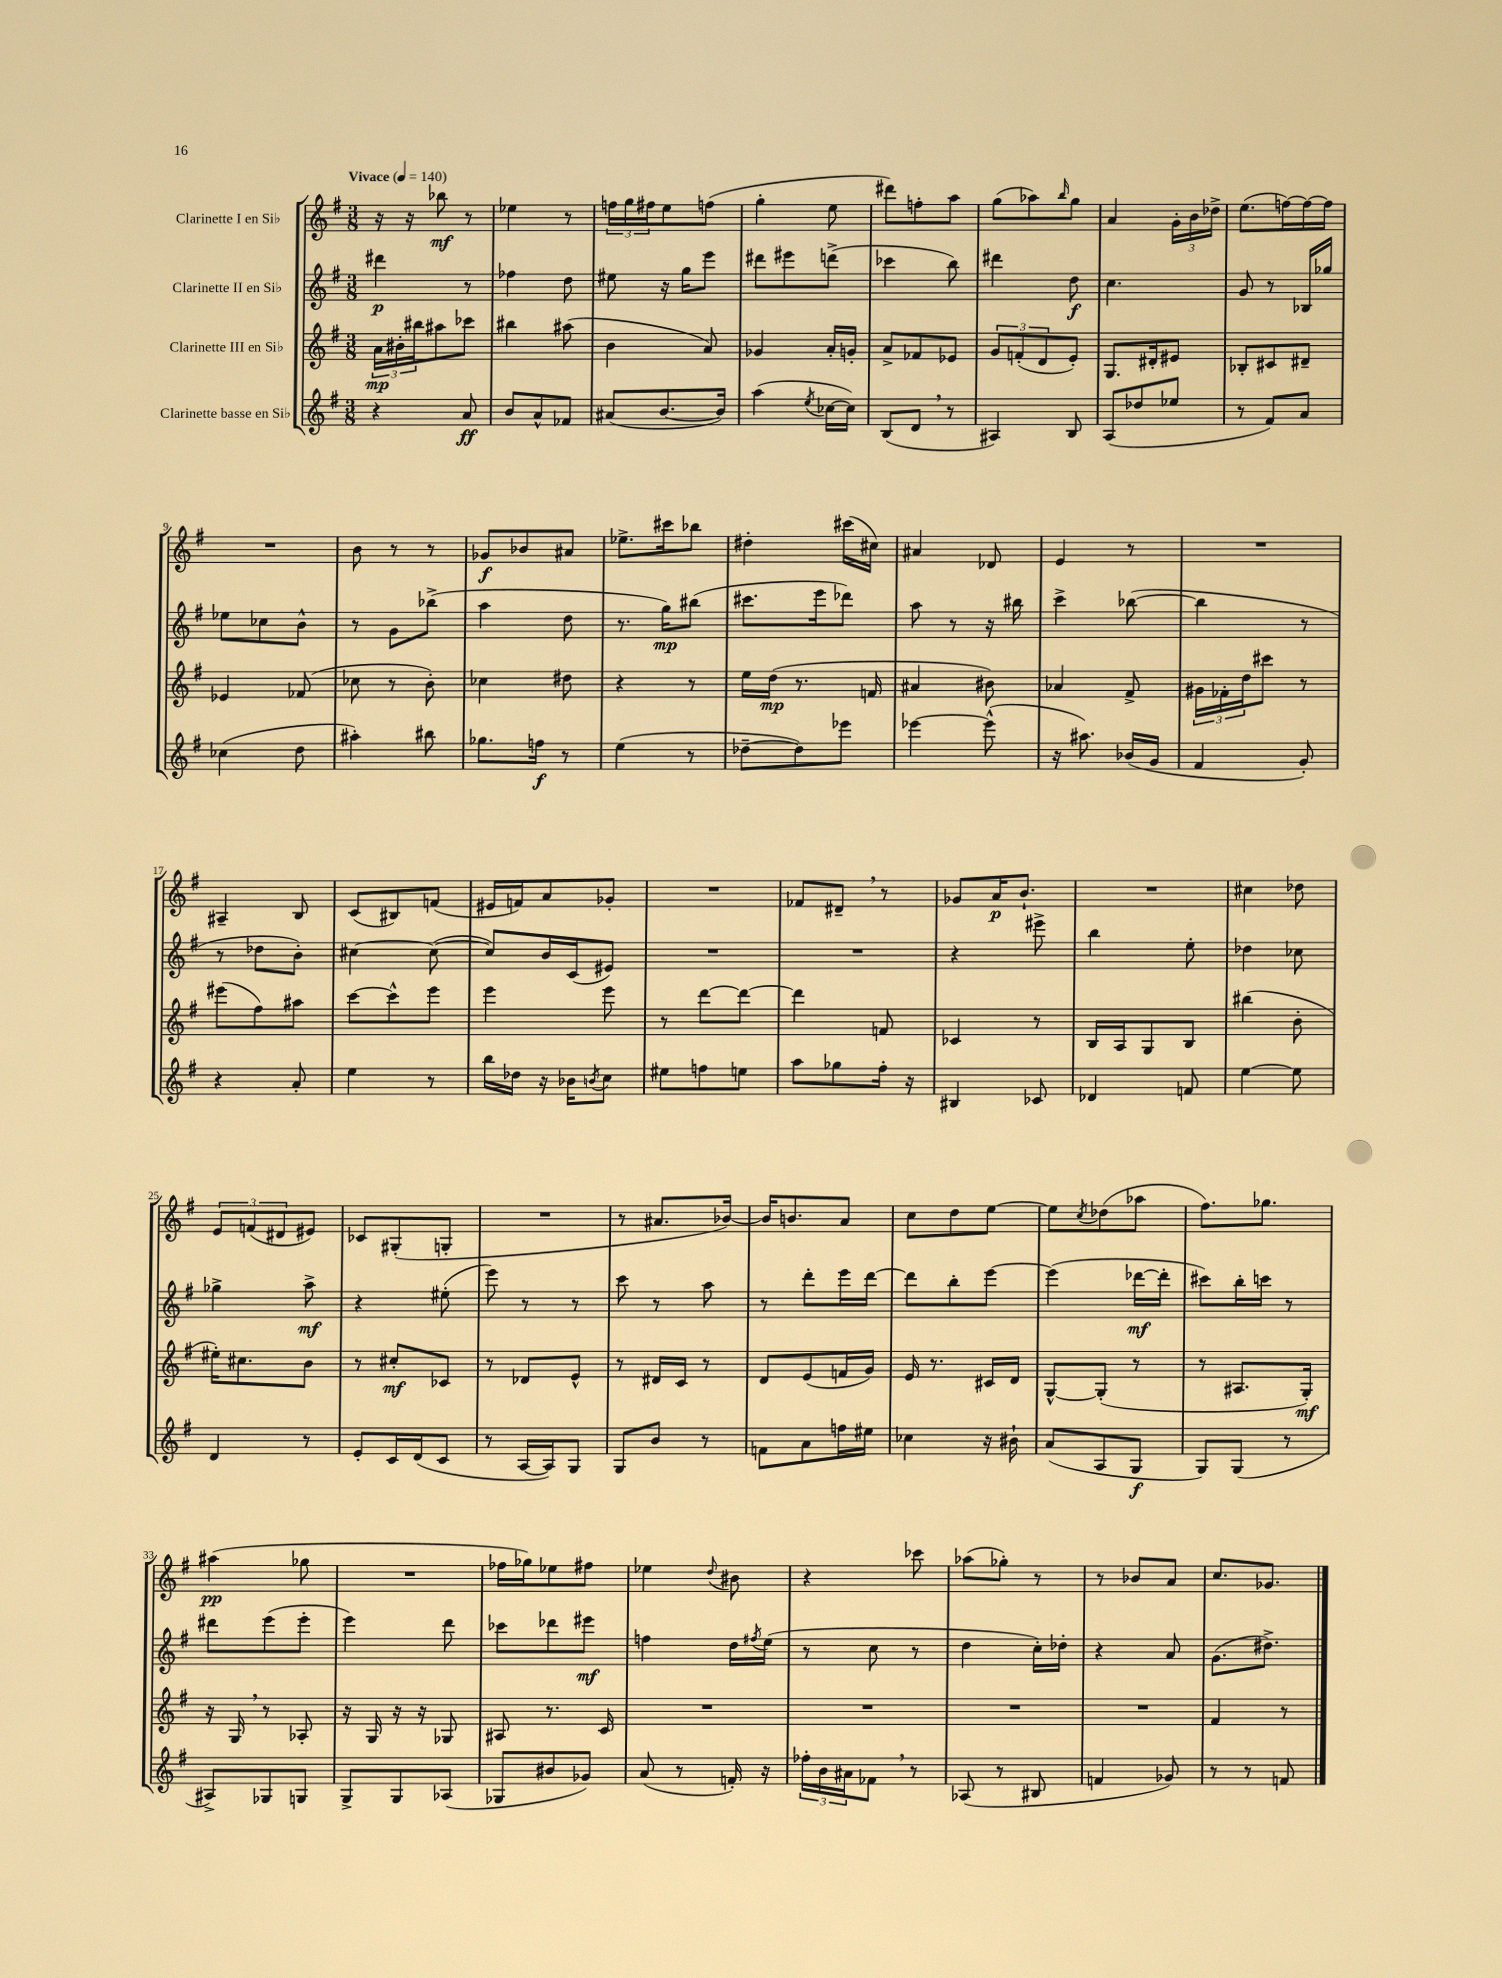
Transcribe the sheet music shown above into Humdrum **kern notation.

**kern	**kern	**kern	**kern
*staff4	*staff3	*staff2	*staff1
*clefG2	*clefG2	*clefG2	*clefG2
*k[f#]	*k[f#]	*k[f#]	*k[f#]
*M3/8	*M3/8	*M3/8	*M3/8
*MM140	*MM140	*MM140	*MM140
4r	24a\LL	4ddd#\	16r
.	24b#'\	.	.
.	.	.	16r
.	24bb#\J	.	.
.	8aa#\	.	8bb-\
8a/	8ccc-\J	8r	8r
=	=	=	=
8b/L	4bb#\	4ff-\	4ee-\
8a^^/	.	.	.
8f-/J	(8aa#\	8dd\	8r
=	=	=	=
(8a#/L	4b\	8ee#\	24ff\LL
.	.	.	24gg\
.	.	.	24ff#\J
[8.b/	.	16r	8ee\
.	.	16gg\LK	.
.	8a/)	8eee\J	(8ff\J
16b/]Jk)	.	.	.
=	=	=	=
(4aa\	4g-/	8ddd#\L	4gg'\
.	.	8eee#\	.
8qee/	.	.	.
[16cc-\LL	16a'/LL	(8ddd^\J	8ee\
16cc-\]JJ)	16g'/JJ	.	.
=	=	=	=
(8B/L	8a^/L	4ccc-\	8ddd#\L)
8d/J	8f-/	.	8ff'\
8r	8e-/J	8bb\)	8aa\J
=	=	=	=
4A#/)	12g/L	4ddd#\	(8gg\L
.	(12f'/	.	.
.	.	.	8aa-\)
.	12d/	.	.
.	.	.	16qqbb/
8B/	8e'/J)	8dd\	8gg\J
=	=	=	=
(8A/L	8.G/L	4.cc\	4a/
8dd-/	.	.	.
.	16d#'/k	.	.
8ee-/J	8e#/J	.	24g'\LL
.	.	.	24b\
.	.	.	24dd-^\JJ
=	=	=	=
8r	8B-'/L	8g/	(8.ee\L
8f#/L)	8c#/	8r	.
.	.	.	[16ff\L)
8a/J	8d#~/J	16B-/LL	16ff\_
.	.	16gg-/JJ	16ff\]JJ
=	=	=	=
(4cc-\	4e-/	8ee-\L	4.r
.	.	8cc-\	.
8dd\	(8f-/	8b^^\J	.
=	=	=	=
4aa#'\)	8cc-\	8r	8b\
.	8r	8g\L	8r
8bb#\	8b'\)	(8bb-^\J	8r
=	=	=	=
8.gg-\L	4cc-\	4aa\	8g-/L
.	.	.	8b-/
16ff\Jk	.	.	.
8r	8dd#\	8dd\	8a#/J
=	=	=	=
(4ee\	4r	8.r	8.ee-^\L
.	.	16gg\LK)	16ccc#\k
8r	8r	(8bb#\J	8bb-\J
=	=	=	=
[8dd-~\L	16ee\LL	8.ccc#\L	4dd#'\
.	(16dd\JJ	.	.
8dd-\])	8.r	.	.
.	.	16eee\k	.
8eee-\J	.	8ddd-\J)	(16ccc#\LL
.	16f/	.	16cc#\JJ)
=	=	=	=
[4eee-\	4a#/	8aa\	4a#/
.	.	8r	.
(8eee-^^\]	8b#\)	16r	8d-/
.	.	16bb#\	.
=	=	=	=
16r	4a-/	4ccc^\	4e/
8.aa#\)	.	.	.
(16b-/LL	8f#^/	([8bb-\	8r
16g/JJ	.	.	.
=	=	=	=
4f#/	24g#\LL	4bb-\]	4.r
.	24f-'\	.	.
.	24dd\J	.	.
.	8ccc#\J	.	.
8g'/)	8r	8r	.
=	=	=	=
4r	(8eee#\L	8r	4A#~/
.	8ff#\)	8dd-\L	.
8a'/	8aa#\J	8b'\J)	8B/
=	=	=	=
4ee\	[8ccc\L	[4cc#\	(8c/L
.	8ccc^^\]	.	8B#/)
8r	8eee\J	(8cc#\_	(8f/J
=	=	=	=
16bb\LL	4eee\	8cc#/]L)	16e#/LL
16dd-\JJ	.	.	16f/J)
16r	.	16b/L	8a/
16b-\LK	.	(16c/J	.
8qb/	.	.	.
8cc\J	8eee\	8e#/J)	8g-'/J
=	=	=	=
8ee#\L	8r	4.r	4.r
8ff\	[8ddd\L	.	.
8ee\J	8ddd\_J	.	.
=	=	=	=
8aa\L	4ddd\]	4.r	8f-/L
8gg-\	.	.	8d#~/J
16ff#'\Jk	8f/	.	8r
16r	.	.	.
=	=	=	=
4B#/	4c-/	4r	8g-/L
.	.	.	16a/K
.	.	.	8.b`/J
8c-/	8r	8eee#^\	.
=	=	=	=
4d-/	16B/LL	4bb\	4.r
.	16A/J	.	.
.	8G/	.	.
8f/	8B/J	8ee'\	.
=	=	=	=
[4ee\	(4bb#\	4dd-\	4cc#\
8ee\]	8b'\	8cc-\	8dd-\
=	=	=	=
4d/	16ee#'\LK)	4gg-^\	12e/L
.	8.cc#\	.	.
.	.	.	(12f/
.	.	.	12d#/
8r	8b\J	8aa^\	8e#/J)
=	=	=	=
8e'/L	8r	4r	8c-/L
16c/L	8cc#'/L	.	(8G#'/
(16d/J	.	.	.
8c/J	8c-/J	(8ee#'\	8G'/J
=	=	=	=
8r	8r	8eee\)	4.r
[16A/LL	8d-/L	8r	.
16A/]J)	.	.	.
8G/J	8e^^/J	8r	.
=	=	=	=
8G/L	8r	8ccc\	8r
8b/J	16d#/LL	8r	8.a#/L
.	16c/JJ	.	.
8r	8r	8aa\	.
.	.	.	[16b-/Jk)
=	=	=	=
8f\L	8d/L	8r	16b-/]LK
.	.	.	8.b/
8a\	(8e/	8ddd'\L	.
16ff\L	16f/L	16eee\L	8a/J
16ee#\JJ	16g/JJ)	[16ddd\JJ	.
=	=	=	=
4cc-\	16e/	8ddd\]L	8cc\L
.	8.r	.	.
.	.	8bb'\	8dd\
16r	16c#/LL	[8eee\J	[8ee\J
16b#`\	16d/JJ	.	.
=	=	=	=
(8a/L	[8G^^/L	(4eee\]	8ee\]L
.	.	.	8qcc/
8A/	(8G'/]J	.	(8dd-\
8G/J	8r	[16ddd-\LL	8aa-\J
.	.	16ddd-'\]JJ	.
=	=	=	=
8G/L)	8r	8ccc#\L)	8.ff#\L)
(8G/J	8.A#/L	16bb'\L	.
.	.	16ccc\JJ	8.gg-\J
8r	.	8r	.
.	16G'/Jk)	.	.
=	=	=	=
8A#^/L)	16r	8ddd#\L	(4aa#\
.	16G/	.	.
8G-/	8r	(8eee\	.
8G/J	8A-'/	8eee'\J	8gg-\
=	=	=	=
8G^/L	16r	4eee\)	4.r
.	16G/	.	.
8G/	16r	.	.
.	16r	.	.
(8A-/J	8G-/	8ddd\	.
=	=	=	=
8G-/L	8A#/	8ccc-\L	16ff-\LL
.	.	.	16gg-\J)
8b#/	8.r	8ddd-\	8ee-\
8g-/J)	.	8eee#\J	8ff#\J
.	16c/	.	.
=	=	=	=
(8a/	4.r	4ff\	4ee-\
8r	.	.	.
.	.	.	8qqdd/
16f'/)	.	16dd\LL	8b#\
.	.	8qff#/	.
16r	.	(16ee\JJ	.
=	=	=	=
24ff-'\LL	4.r	8r	4r
24b\	.	.	.
24a#\J	.	.	.
8f-\J	.	8cc\	.
8r	.	8r	8ccc-\
=	=	=	=
(8A-/	4.r	4dd\	(8aa-\L
8r	.	.	8gg-'\J)
8B#/	.	16cc'\LL)	8r
.	.	16dd-'\JJ	.
=	=	=	=
4f/	4.r	4r	8r
.	.	.	8b-/L
8g-/)	.	8a/	8a/J
=	=	=	=
8r	4f#/	(8.g\L	8.cc/L
8r	.	.	.
.	.	8.dd#^\J)	8.g-/J
8f/	8r	.	.
==	==	==	==
*-	*-	*-	*-
